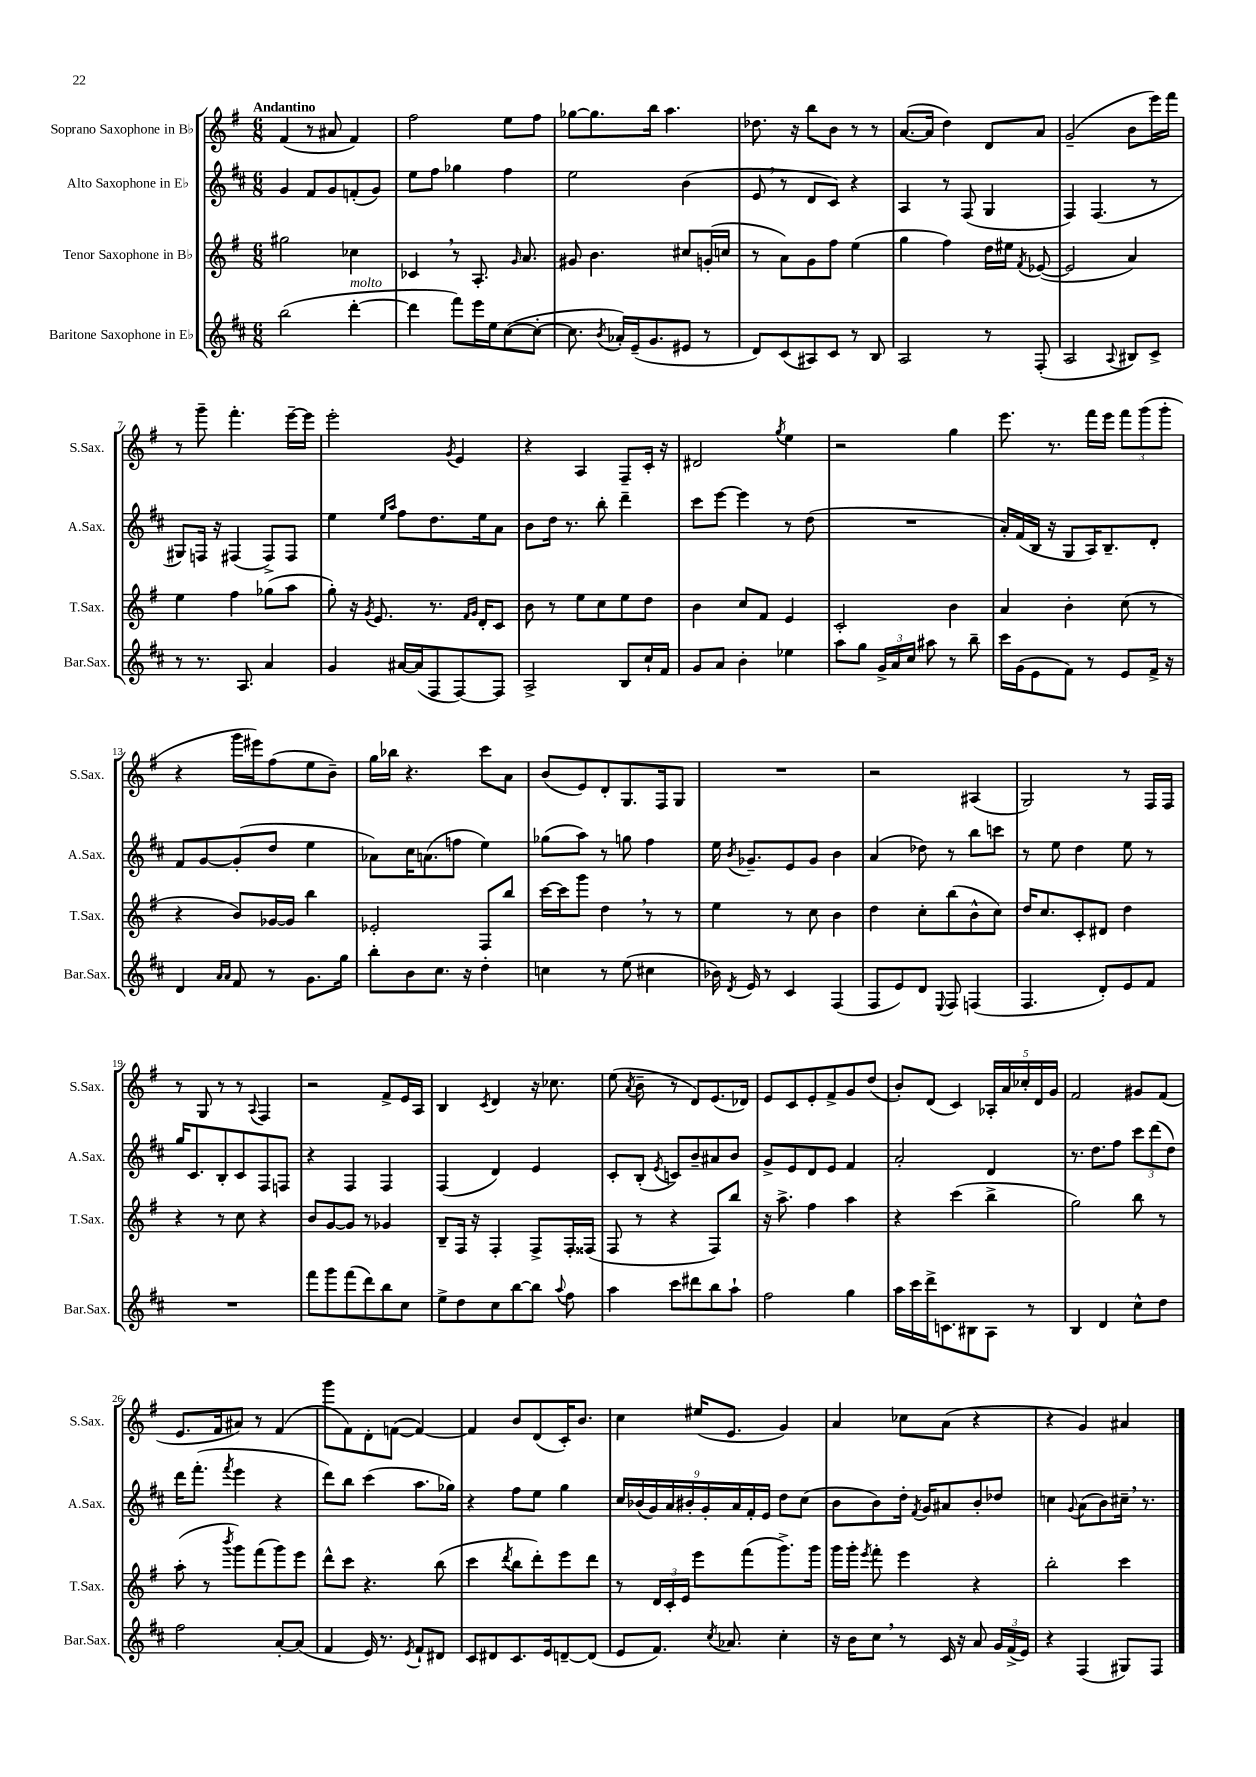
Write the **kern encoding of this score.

**kern	**kern	**kern	**kern
*staff4	*staff3	*staff2	*staff1
*clefG2	*clefG2	*clefG2	*clefG2
*k[f#c#]	*k[f#]	*k[f#c#]	*k[f#]
*M6/8	*M6/8	*M6/8	*M6/8
(2bb	2gg#	4g	(4f#
.	.	8f#	8r
.	.	8g	8a#
[4ddd'	4cc-	(8f'	4f#)
.	.	8g)	.
=	=	=	=
4ddd]	4c-	8ee	2ff#
.	.	8ff#	.
8fff#)	8r	4gg-	.
16eee	8.A'	.	.
16ee	.	.	.
([8cc#	.	4ff#	8ee
.	16qqg	.	.
.	8.a	.	.
8cc#'_	.	.	8ff#
=	=	=	=
8.cc#]	8g#	2ee	[8gg-
.	4.b	.	8.gg-]
8qb	.	.	.
16a-')	.	.	.
(16e~	.	.	.
8.g	.	.	16bb
.	.	.	4.aa
8e#	8cc#	(4b	.
8r	(16g'	.	.
.	16cc	.	.
=	=	=	=
8d)	8r	8e	8.dd-
(8c#	8a)	8r	.
.	.	.	16r
8A#)	8g	8d	8bb
8c#	8ff#	8c#)	8b
8r	(4ee	4r	8r
8B	.	.	8r
=	=	=	=
2A	4gg	4A	([8.a
.	.	.	16a]
.	4ff#)	8r	4dd)
.	.	(8F#	.
8r	16dd	4G	8d
.	16ee#	.	.
.	8qf#	.	.
(8F#'	([8e-	.	8a
=	=	=	=
2A	2e-]	4F#)	(2g~
.	.	(4.F#	.
8qqA	.	.	.
8B#)	4a)	.	8b
8c#^	.	8r	16eee)
.	.	.	16fff#
=	=	=	=
8r	4ee	8G#)	8r
8.r	.	16F	8ggg~
.	.	16r	.
.	4ff#	(4F#	4.fff#'
8.A	.	.	.
4a	(8gg-	8F#^)	.
.	8aa	8F#	[16eee~
.	.	.	16eee]
=	=	=	=
4g	8gg')	4ee	2eee'
.	16r	.	.
.	8qg	.	.
.	8.e	.	.
.	.	16qqee	.
.	.	16qqaa	.
[16a#	.	8ff#	.
(16a#]	.	.	.
8F#	8.r	8.dd	.
.	.	.	8qg
[8F#)	.	.	4e
.	16qqf#	.	.
.	16qqg	.	.
.	16d'	16ee	.
8F#]	8c	8a	.
=	=	=	=
2A^	8b	8b	4r
.	8r	16dd	.
.	.	8.r	.
.	8ee	.	4A
.	8cc	8bb'	.
8B	8ee	4ddd~	8F#~
16cc#`	8dd	.	16c'
16f#	.	.	16r
=	=	=	=
8g	4b	8ccc#	2d#
8a	.	[8eee	.
4b'	8cc	4eee]	.
.	8f#	.	.
.	.	.	8qgg
4ee-	4e	8r	4ee
.	.	(8dd	.
=	=	=	=
8aa	2c'	2.r	2r
8gg	.	.	.
24g^	.	.	.
24a	.	.	.
24cc#	.	.	.
8aa#	.	.	.
8r	4b	.	4gg
8bb~	.	.	.
=	=	=	=
16ccc#	4a	16a')	8.eee
(16g	.	(16f#	.
8e	.	16B	.
.	.	16r	8.r
8f#)	4b'	8G	.
8r	.	16A)	16fff#
.	.	8.B~	16eee
8e	(8cc	.	12fff#
.	.	.	(12ggg
16f#^	8r	8d'	.
.	.	.	12ggg'
16r	.	.	.
=	=	=	=
4d	4r	8f#	4r
.	.	[8g	.
16qqa	.	.	.
16qqa	.	.	.
8f#	8b)	(8g']	16ggg
.	.	.	16eee#)
8r	[16g-	8dd	(8ff#
.	16g-]	.	.
8.g	4bb	4ee	8ee
.	.	.	8b~)
16gg	.	.	.
=	=	=	=
8bb'	2e-'	8a-)	16gg
.	.	.	16bb-
8b	.	16cc#	4.r
.	.	(8.a	.
8.cc#	.	.	.
.	.	8ff	.
16r	.	.	.
4dd'	8F#	4ee)	8ccc
.	8bb	.	8a
=	=	=	=
4cc	[16ccc	(8gg-	(8b
.	16ccc]	.	.
.	8ggg	8aa)	8e)
8r	4dd	8r	8d'
(8ee	.	8gg	8.G
4cc#	8r	4ff#	.
.	.	.	16F#
.	8r	.	8G
=	=	=	=
16b-)	4ee	16ee	2.r
8qd	.	8qb	.
16e	.	8.g-~	.
8r	.	.	.
4c#	8r	8e	.
.	8cc	8g-	.
(4F#	4b	4b	.
=	=	=	=
8F#	4dd	(4a	2r
8e)	.	.	.
8d	8cc'	8dd-)	.
8qqE	.	.	.
8F#	(8bb	8r	.
(4F	8b^^	8bb	(4A#
.	8cc)	8ccc	.
=	=	=	=
4.F#	16dd	8r	2G)
.	8.cc	.	.
.	.	8ee	.
.	8c'	4dd	.
8d')	8d#	.	.
8e	4dd	8ee	8r
8f#	.	8r	16F#
.	.	.	16F#
=	=	=	=
2.r	4r	16gg	8r
.	.	8.c#	.
.	.	.	8G
.	8r	8B'	8r
.	8cc	8c#	8r
.	.	.	8qqA
.	4r	8F#	4F#
.	.	8F	.
=	=	=	=
8fff#	8b	4r	2r
8ggg	[8g	.	.
(8fff#	8g]	4F#	.
8ddd)	8r	.	.
8bb	4g-	4F#	8f#^
8cc#	.	.	16e
.	.	.	16A
=	=	=	=
8ee^	8B~	(4F#	4B
8dd	16F#	.	.
.	16r	.	.
.	.	.	8qc
8cc#	4F#'	4d)	4d
[8bb	.	.	.
8bb]	8F#^	4e	16r
.	.	.	8.cc-
8qqaa	.	.	.
8ff#	16F#'	.	.
.	(16F##	.	.
=	=	=	=
4aa	8F#	8c#'	(8ee
.	.	.	8qa
.	8r	(8B'	8b~
.	.	8qe	.
8ccc#	4r	8c)	8r
8ddd#	.	8b~	8d)
8bb	8F#)	8a#	(8.e
8aa`	8bb	8b	.
.	.	.	16d-)
=	=	=	=
2ff#	16r	8g^	8e
.	8.aa^	.	.
.	.	8e	8c
.	4ff#	8d	8e'
.	.	8e	8f#^
4gg	4aa	4f#	8g
.	.	.	(8dd
=	=	=	=
16aa	4r	2a'	8b')
16ccc#	.	.	.
16ddd^	.	.	(8d
8.c	.	.	.
.	(4ccc	.	4c)
8B#	.	.	.
8A	4bb^	4d	20A-'
.	.	.	20a
.	.	.	20cc-'
8r	.	.	.
.	.	.	20d
.	.	.	20g
=	=	=	=
4B	2gg)	8.r	2f#
.	.	8.dd	.
4d	.	.	.
.	.	8ff#	.
8cc#^^	8bb	12ccc#	8g#
.	.	(12ddd	.
8dd	8r	.	(8f#
.	.	12dd)	.
=	=	=	=
2ff#	(8aa'	16ddd	8.e
.	.	(8.fff#'	.
.	8r	.	.
.	.	.	16f#
.	8qbbb	8qfff#	.
.	8ggg)	4eee	8a#)
.	(8fff#	.	8r
[8a'	8ggg)	4r	(4f#
(8a]	8eee	.	.
=	=	=	=
4f#	8ddd^^	8ddd)	8ggg
.	8ccc	8bb	8f#)
16e)	4.r	(4ccc#	8d'
8.r	.	.	.
.	.	.	([8f
8qe	.	.	.
8f#`	.	8.aa	4f_)
8d#	(8bb	.	.
.	.	16gg-)	.
=	=	=	=
8c#	4ccc	4r	4f]
8d#	.	.	.
.	8qddd	.	.
8.c#	8bb	8ff#	8b
.	8ddd')	8ee	(8d
16e	.	.	.
[8d~	8eee	4gg	16c')
.	.	.	8.b
(8d]	8ddd	.	.
=	=	=	=
8e	8r	18cc#	4cc
.	.	(18b-	.
.	.	18g)	.
8.f#)	24d	.	.
.	24c'	18a	.
.	24e	.	.
.	.	18b#'	.
.	8eee	.	(16ee#
.	.	18g'	.
8qcc#	.	.	.
8.a-	.	.	8.e
.	.	18a	.
.	(8fff#	.	.
.	.	18f#'	.
.	.	18e	.
4cc#'	8.ggg^)	8dd	4g)
.	.	(8cc#	.
.	16ggg	.	.
=	=	=	=
16r	16ggg	8b	4a
16b	16ggg'	.	.
.	8qeee	.	.
8cc#	8fff#'	8b)	.
8r	4eee	16dd'	8cc-
.	.	8qf#	.
.	.	16g	.
16c#	.	8a#	(8a
16r	.	.	.
8a	4r	8b'	4r
24g	.	8dd-	.
(24f#^	.	.	.
24e)	.	.	.
=	=	=	=
4r	2bb'	4cc	4r
.	.	8qqg	.
(4F#	.	(8a	4g)
.	.	8b)	.
8G#)	4ccc	16cc#~	4a#
.	.	8.r	.
8F#	.	.	.
==	==	==	==
*-	*-	*-	*-
